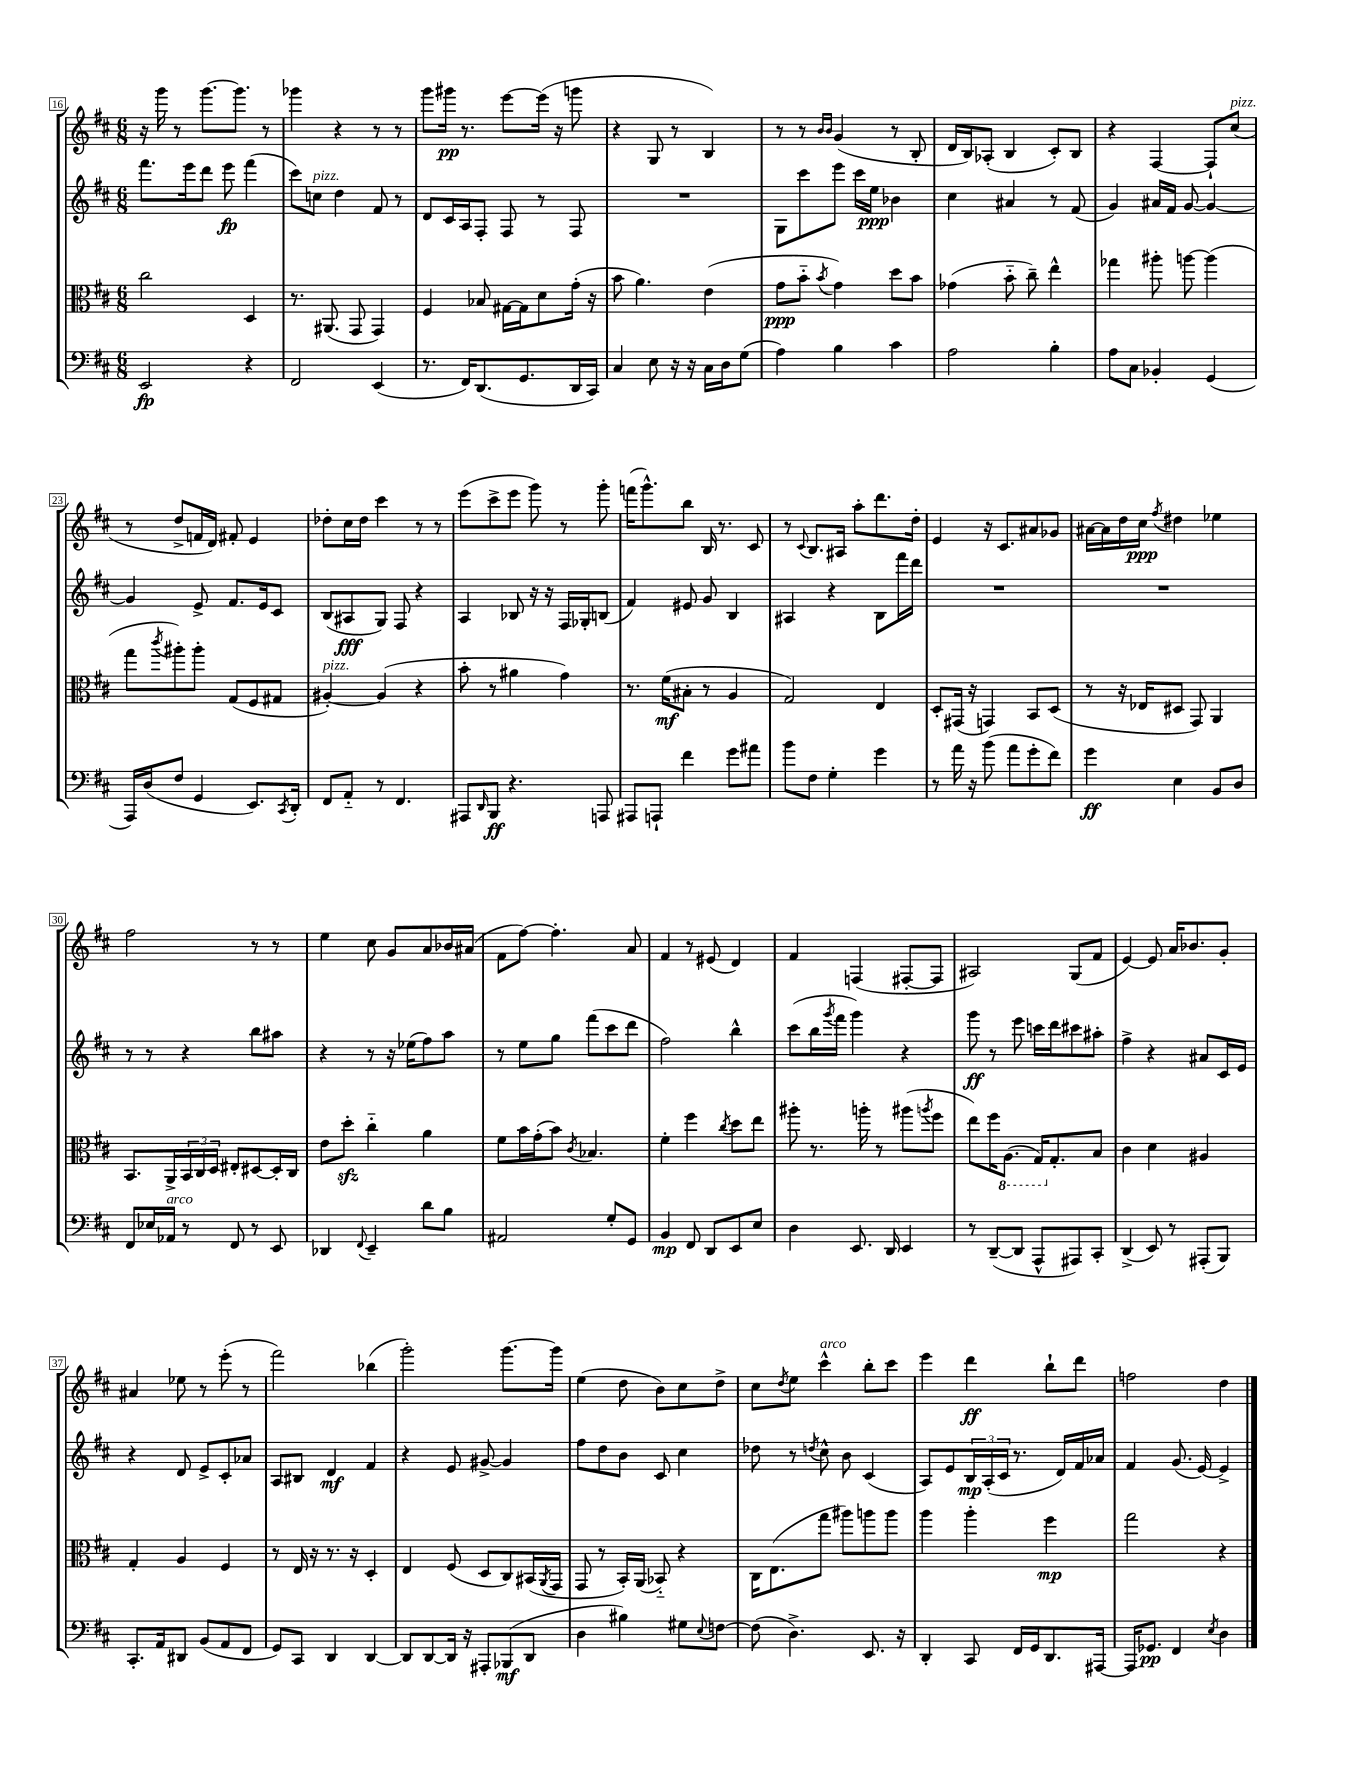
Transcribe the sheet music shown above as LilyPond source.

<<
\new StaffGroup <<
\new Staff = "s0" {
    \clef treble \key d \major \numericTimeSignature \time 6/8
    r16 g'''16 r8 g'''8.~ g'''8. r8 |
    ges'''4 r4 r8 r8 |
    g'''8 gis'''16\pp r8. e'''8~ e'''16( r16 g'''8 |
    r4 g8 r8 b4) |
    r8 r8 \grace { b'16 b'16 } g'4( r8 b8-. |
    d'16 b16) aes8-.( b4 cis'8-.) b8 |
    r4 fis4~ fis8-! cis''8^\markup { \italic "pizz." }( |
    r8 d''8-> f'16 d'16) fis'8-. e'4 |
    des''8-. cis''16 des''16 cis'''4 r8 r8 |
    e'''8( cis'''8-> e'''8 g'''8) r8 g'''8-. |
    f'''16( g'''8.-^) b''8 b16 r8. cis'8 |
    r8 \appoggiatura { cis'8 } b8. ais16 a''8-. d'''8. d''16-. |
    e'4 r16 cis'8. ais'8 ges'8 |
    ais'16~ ais'16 d''16 cis''16\ppp \acciaccatura { fis''8 } dis''4 ees''4 |
    fis''2 r8 r8 |
    e''4 cis''8 g'8 a'8 bes'16 ais'16( |
    fis'8 fis''8~) fis''4.-. a'8 |
    fis'4 r8 eis'8( d'4) |
    fis'4 f4( fis8~-. fis8 |
    ais2) g8( fis'8 |
    e'4~) e'8 a'16 bes'8. g'8-. |
    ais'4 ees''8 r8 e'''8-.( r8 |
    fis'''2) bes''4( |
    g'''2-.) g'''8.~ g'''16 |
    e''4( d''8 b'8) cis''8 d''8-> |
    cis''8 \acciaccatura { d''8 } e''8 cis'''4-^^\markup { \italic "arco" } b''8-. cis'''8 |
    e'''4 d'''4\ff b''8-! d'''8 |
    f''2 d''4 \bar "|." |
}
\new Staff = "s1" {
    \clef treble \key d \major \numericTimeSignature \time 6/8
    fis'''8. e'''16 d'''8 e'''8\fp fis'''4( |
    cis'''8) c''8^\markup { \italic "pizz." } d''4 fis'8 r8 |
    d'8 cis'16 a16 fis8-. fis8 r8 fis8 |
    R2. |
    g8 cis'''8 e'''8 cis'''16 e''16\ppp bes'4 |
    cis''4 ais'4 r8 fis'8( |
    g'4) ais'16 fis'16 g'8~ g'4~ |
    g'4 e'8-> fis'8. e'16 cis'8 |
    b8( ais8\fff g8) fis8 r4 |
    a4 bes8 r16 r16 fis16 ges16-. b8( |
    fis'4) eis'8 g'8 b4 |
    ais4 r4 b8 fis'''16 d'''16 |
    R2. |
    R2. |
    r8 r8 r4 b''8 ais''8 |
    r4 r8 r16 ees''16( fis''8) a''8 |
    r8 e''8 g''8 fis'''8( cis'''8 d'''8 |
    fis''2) b''4-^ |
    cis'''8( b''16 \acciaccatura { g'''8 } fis'''16 g'''4) r4 |
    g'''8\ff r8 e'''8 c'''16 d'''16 cis'''8 ais''8-. |
    fis''4-> r4 ais'8 cis'16 e'16 |
    r4 d'8 e'8-> cis'8-. aes'8 |
    a8 bis8 d'4\mf fis'4 |
    r4 e'8 gis'8~-> gis'4 |
    fis''8 d''8 b'8 cis'8 cis''4 |
    des''8 r8 \acciaccatura { d''8 } cis''8-^ b'8 cis'4( |
    a8) e'8 \tuplet 3/2 { b16\mp a16-.( cis'16 } r8. d'16) fis'16 aes'16 |
    fis'4 g'8.( e'16~) e'4-> \bar "|." |
}
\new Staff = "s2" {
    \clef alto \key d \major \numericTimeSignature \time 6/8
    cis''2 d4 |
    r8. ais,8.( g,8 g,4) |
    fis4 bes8 gis16~ gis16 d'8 g'16-.( r16 |
    b'8 a'4.) e'4( |
    g'8\ppp b'8-_ \acciaccatura { b'8 } g'4) d''8 b'8 |
    ges'4( b'8-_ cis''8--) e''4-^ |
    ges''4 ais''8-. a''8~ a''4( |
    g''8 \acciaccatura { cis'''8 } ais''8-.) ais''8-. g8( fis8 gis8 |
    ais4~-.^\markup { \italic "pizz." }) ais4( r4 |
    b'8-. r8 ais'4 g'4) |
    r8. fis'16\mf( bis8-. r8 a4 |
    g2) e4 |
    d8-. gis,16( r16 g,4) b,8 d8( |
    r8 r16 ees16 dis8 g,8) a,4 |
    b,8. a,16-> \tuplet 3/2 { b,16 cis16 d16 } eis8-. dis8~ dis16-. cis16 |
    e'8 d''8-.\sfz cis''4-_ a'4 |
    fis'8 b'16 g'16-.( b'8) \acciaccatura { cis'8 } bes4. |
    fis'4-. fis''4 \acciaccatura { cis''8 } d''8 e''8 |
    ais''8-. r8. a''16-. r8 ais''8( \acciaccatura { a''8 } fis''8 |
    e''8) fis''16 \ottava #-1 a,8.( g,16) \ottava #0 g8.-. b8 |
    cis'4 d'4 ais4 |
    g4-. a4 fis4 |
    r8 e16 r16 r8. r16 d4-. |
    e4 fis8( d8 cis8) bis,16( \acciaccatura { a,8 } g,16 |
    g,8 r8 b,16-.) a,16( bes,8-_) r4 |
    cis16 e8.( g''8 ais''8) a''8 a''8 |
    a''4 a''4-. fis''4\mp |
    g''2 r4 \bar "|." |
}
\new Staff = "s3" {
    \clef bass \key d \major \numericTimeSignature \time 6/8
    e,2\fp r4 |
    fis,2 e,4( |
    r8. fis,16) d,8.( g,8. d,16 cis,16) |
    cis4 e8 r16 r16 cis16 d16 g8( |
    a4) b4 cis'4 |
    a2 b4-. |
    a8 cis8 bes,4-. g,4( |
    a,,16) d16( fis8 g,4 e,8.) \acciaccatura { cis,8 } d,16-. |
    fis,8 a,8-_ r8 fis,4. |
    ais,,8 \grace { d,16 } b,,8\ff r4. a,,8 |
    ais,,8 a,,8-! fis'4 g'8 ais'8 |
    b'8 fis8 g4-. g'4 |
    r8 a'16 r16 b'8( a'8 g'8-. fis'8) |
    g'4\ff e4 b,8 d8 |
    fis,8 ees16 aes,16^\markup { \italic "arco" } r8 fis,8 r8 e,8 |
    des,4 \appoggiatura { fis,8 } e,4-- d'8 b8 |
    ais,2 g8-. g,8 |
    b,4\mp fis,8 d,8 e,8 e8 |
    d4 e,8. d,16 e,4 |
    r8 d,8~--( d,8 a,,8-^ ais,,8) cis,8-. |
    d,4->( e,8) r8 ais,,8-.( b,,8) |
    cis,8.-. a,16 dis,8 b,8( a,8 fis,8 |
    g,8) cis,8 d,4 d,4~ |
    d,8 d,8~ d,16 r16 ais,,8-. bes,,8\mf( d,8 |
    d4 bis4) gis8 \appoggiatura { e8 } f8~ |
    f8( d4.->) e,8. r16 |
    d,4-. cis,8 fis,16 g,16 d,8. ais,,16~ |
    ais,,16 ges,8.\pp fis,4 \acciaccatura { e8 } d4 \bar "|." |
}
>>
>>
\layout { \context { \Score currentBarNumber = #16 \override BarNumber.stencil = #(make-stencil-boxer 0.1 0.3 ly:text-interface::print) } }
